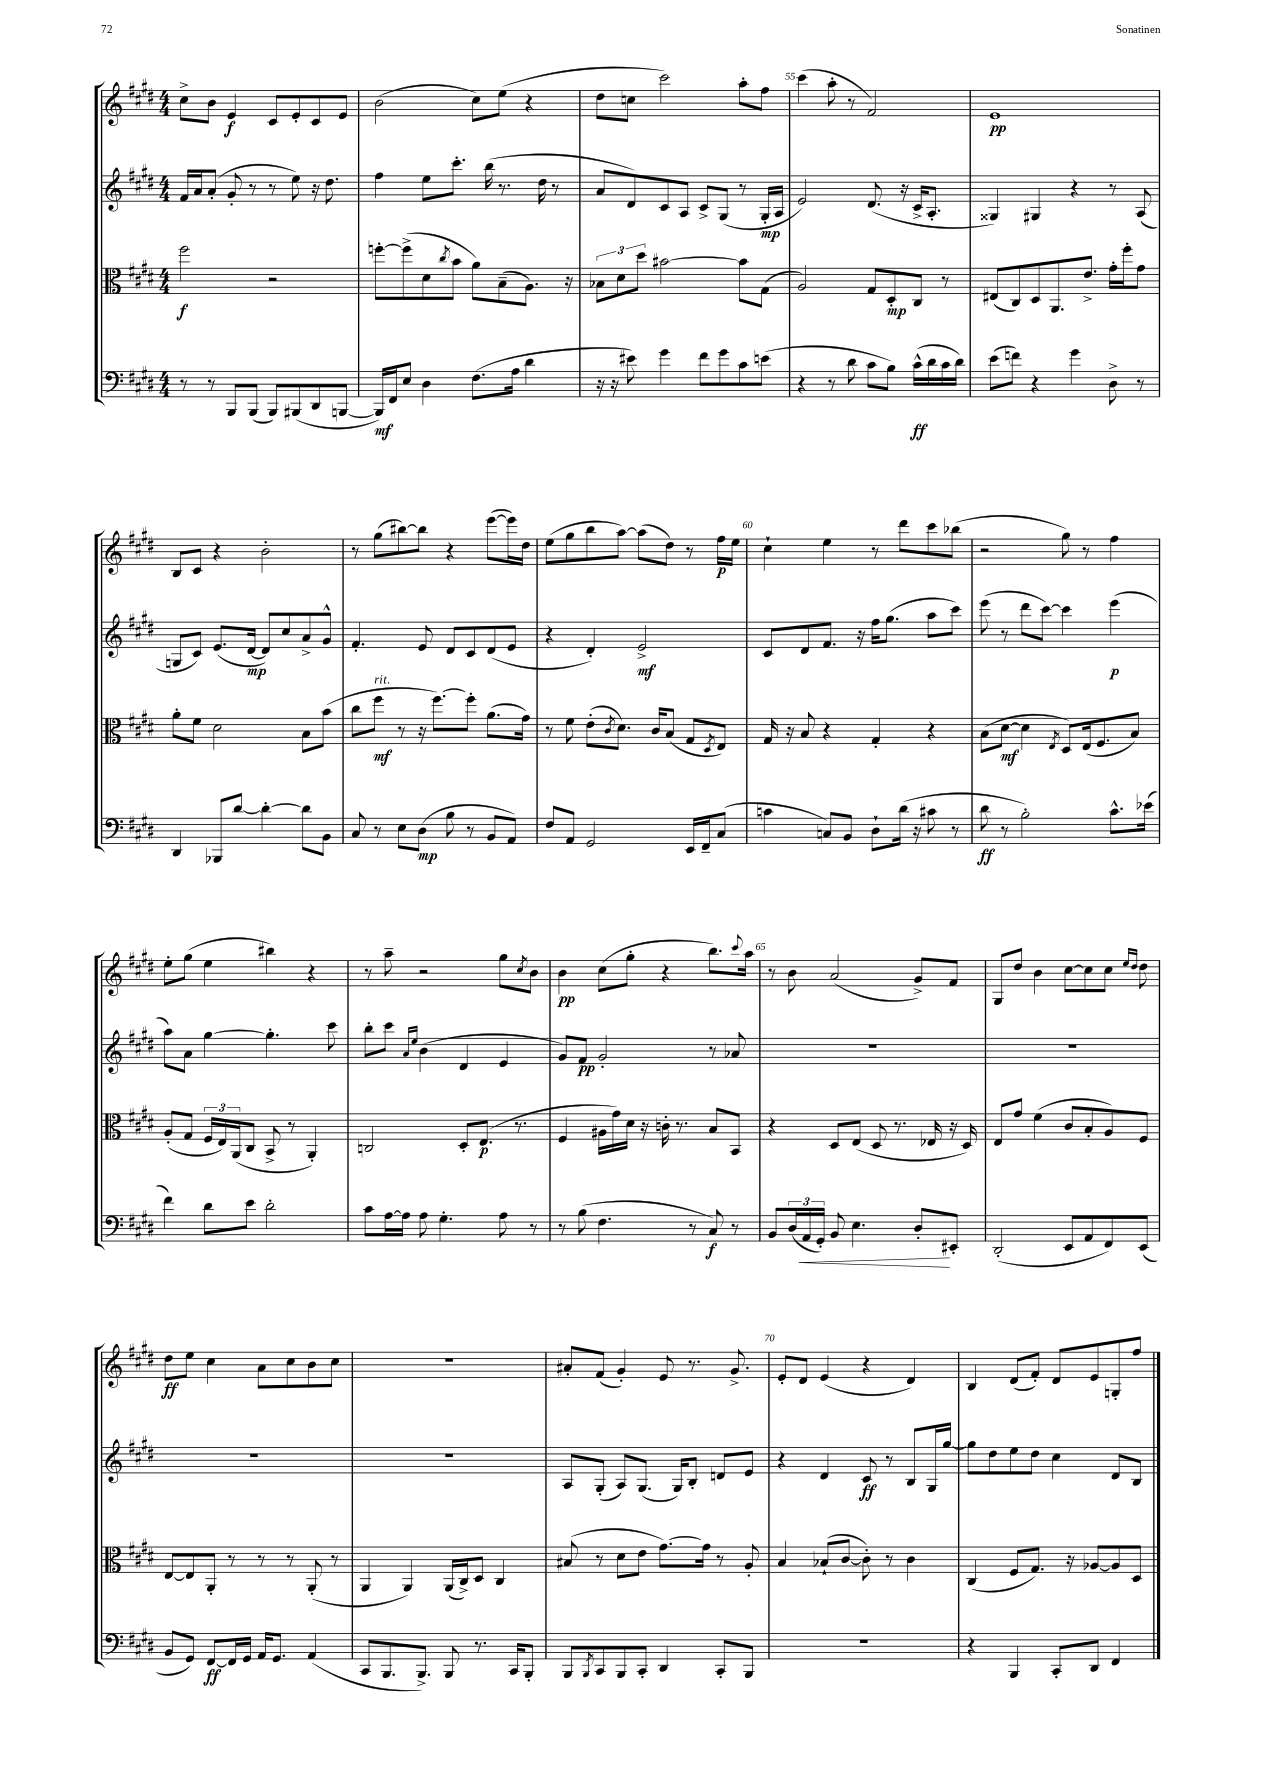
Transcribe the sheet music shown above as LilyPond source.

<<
\new StaffGroup <<
\new Staff = "s0" {
    \clef treble \key e \major \numericTimeSignature \time 4/4
    cis''8-> b'8 e'4\f cis'8 e'8-. cis'8 e'8 |
    b'2( cis''8) e''8( r4 |
    dis''8 c''8 cis'''2) a''8-. fis''8 |
    cis'''4( a''8-. r8 fis'2) |
    e'1\pp |
    b8 cis'8 r4 b'2-. |
    r8 gis''8( bis''8~) bis''8 r4 e'''8~( e'''16) dis''16 |
    e''8( gis''8 b''8 a''8~) a''8( dis''8) r8 fis''16\p e''16 |
    cis''4-! e''4 r8 dis'''8 cis'''8 bes''8( |
    r2 gis''8) r8 fis''4 |
    e''8-. gis''8( e''4 bis''4) r4 |
    r8 a''8-- r2 gis''8 \acciaccatura { cis''8 } b'8 |
    b'4\pp cis''8( gis''8-. r4 b''8.) \appoggiatura { cis'''8 } a''16 |
    r8 b'8 a'2( gis'8->) fis'8 |
    gis8 dis''8 b'4 cis''8~ cis''8 cis''8 \grace { e''16 dis''16 } dis''8 |
    dis''8\ff e''8 cis''4 a'8 cis''8 b'8 cis''8 |
    R1 |
    ais'8-. fis'8( gis'4-.) e'8 r8. gis'8.-> |
    e'8-. dis'8 e'4( r4 dis'4) |
    b4 dis'8( fis'8-.) dis'8 e'8 g8-. fis''8 \bar "|." |
}
\new Staff = "s1" {
    \clef treble \key e \major \numericTimeSignature \time 4/4
    fis'16 a'16 a'8-.( gis'8-. r8 r8 e''8) r16 dis''8. |
    fis''4 e''8 cis'''8.-. b''16( r8. dis''16 r8 |
    a'8 dis'8) cis'8 a8 cis'8-> gis8( r8 gis16-.\mp a16 |
    e'2) dis'8.( r16 cis'16-> a8.-. |
    gisis4) gis4 r4 r8 a8( |
    g8 cis'8) e'8.( dis'16~\mp dis'8) cis''8 a'8-> gis'8-^ |
    fis'4.-. e'8 dis'8 cis'8 dis'8( e'8 |
    r4 dis'4-.) e'2->\mf |
    cis'8 dis'8 fis'8. r16 fis''16 gis''8.( a''8 cis'''8) |
    e'''8( r8 dis'''8 cis'''8~) cis'''4 e'''4\p( |
    a''8) a'8 gis''4~ gis''4.-. cis'''8 |
    b''8-. cis'''8 \grace { a'16 e''16 } b'4( dis'4 e'4 |
    gis'8) fis'8\pp gis'2-. r8 aes'8 |
    R1 |
    R1 |
    R1 |
    R1 |
    a8 gis8-.( a8) gis8.( gis16) b8-. d'8 e'8 |
    r4 dis'4 cis'8\ff r8 b8 gis16 gis''16~ |
    gis''8 dis''8 e''8 dis''8 cis''4 dis'8 b8 \bar "|." |
}
\new Staff = "s2" {
    \clef alto \key e \major \numericTimeSignature \time 4/4
    fis''2\f r2 |
    f''8~-. f''8->( dis'8 \acciaccatura { cis''8 } b'8 a'8) b8--( a8.) r16 |
    \tuplet 3/2 { bes8 dis'8 dis''8 } bis'2~ bis'8 gis8( |
    a2) gis8 dis8-.\mp cis8 r8 |
    eis8( cis8) dis8 a,8. e'8.-> gis'16-. fis''16-. gis'8 |
    a'8-. fis'8 dis'2 b8 b'8( |
    cis''8 fis''8\mf^\markup { \italic "rit." } r8 r16 fis''8.~) fis''8-. a'8.( gis'16) |
    r8 fis'8 e'8-.( \acciaccatura { cis'8 } dis'8.) cis'16 b8( gis8 \acciaccatura { dis8 } e8) |
    gis16 r16 b8 r4 gis4-. r4 |
    b8( dis'8~\mf dis'4 \acciaccatura { e8 } dis8) e16( fis8. b8) |
    a8-.( gis8 \tuplet 3/2 { fis16 e16) a,16( } cis8 b,8-> r8 a,4-.) |
    c2 dis8-. e8.\p( r8. |
    fis4 ais16 gis'16) dis'16 r16 c'16-. r8. b8 b,8 |
    r4 dis8 e8( dis8 r8. ees16 r16 dis16) |
    e8 gis'8 fis'4( cis'8 b8-. a8) fis8 |
    e8~ e8 a,8-. r8 r8 r8 a,8-.( r8 |
    a,4 a,4) a,16( cis16->) dis8 cis4 |
    bis8( r8 dis'8 e'8 gis'8.~) gis'16 r8 a8-. |
    b4 bes8-!( cis'8~ cis'8-.) r8 cis'4 |
    cis4( fis8 gis8.) r16 aes8~ aes8 dis8 \bar "|." |
}
\new Staff = "s3" {
    \clef bass \key e \major \numericTimeSignature \time 4/4
    r8 r8 b,,8 b,,8( b,,8) bis,,8( dis,8 b,,8~ |
    b,,16\mf) fis,16 e8 dis4 fis8.( a16 dis'4 |
    r16 r16 eis'8) gis'4 fis'8 gis'8 cis'8 e'8( |
    r4 r8 dis'8 cis'8 b8) cis'16-^\ff( dis'16 cis'16 dis'16) |
    e'8( f'8) r4 gis'4 dis8-> r8 |
    dis,4 bes,,8 dis'8~ dis'4~-. dis'8 b,8 |
    cis8 r8 e8 dis8\mp( b8 r8 b,8 a,8) |
    fis8 a,8 gis,2 e,16 fis,16-- cis8( |
    c'4 c8) b,8 dis8-! dis'16( r16 cis'8 r8 |
    dis'8\ff r8 b2-.) cis'8.-^ ees'16( |
    fis'4) dis'8 e'8 dis'2-. |
    cis'8 a16~ a16 a8 gis4.-. a8 r8 |
    r8 b8( fis4. r8 cis8\f) r8 |
    b,8 \tuplet 3/2 { dis16( a,16\< gis,16-.) } b,8 e4. dis8-.\! eis,8-. |
    dis,2-.( e,8 a,8 fis,8) e,8( |
    b,8 gis,8) fis,8~\ff fis,16 gis,16 a,16 gis,8. a,4( |
    cis,8 b,,8. b,,8.->) b,,8 r8. cis,16 b,,8-. |
    b,,8 \acciaccatura { b,,8 } cis,8 b,,8 cis,8-. dis,4 cis,8-. b,,8 |
    R1 |
    r4 b,,4 cis,8-. dis,8 fis,4 \bar "|." |
}
>>
>>
\layout { \context { \Score currentBarNumber = #52 \override BarNumber.break-visibility = ##(#f #t #t) barNumberVisibility = #(every-nth-bar-number-visible 5) } }
